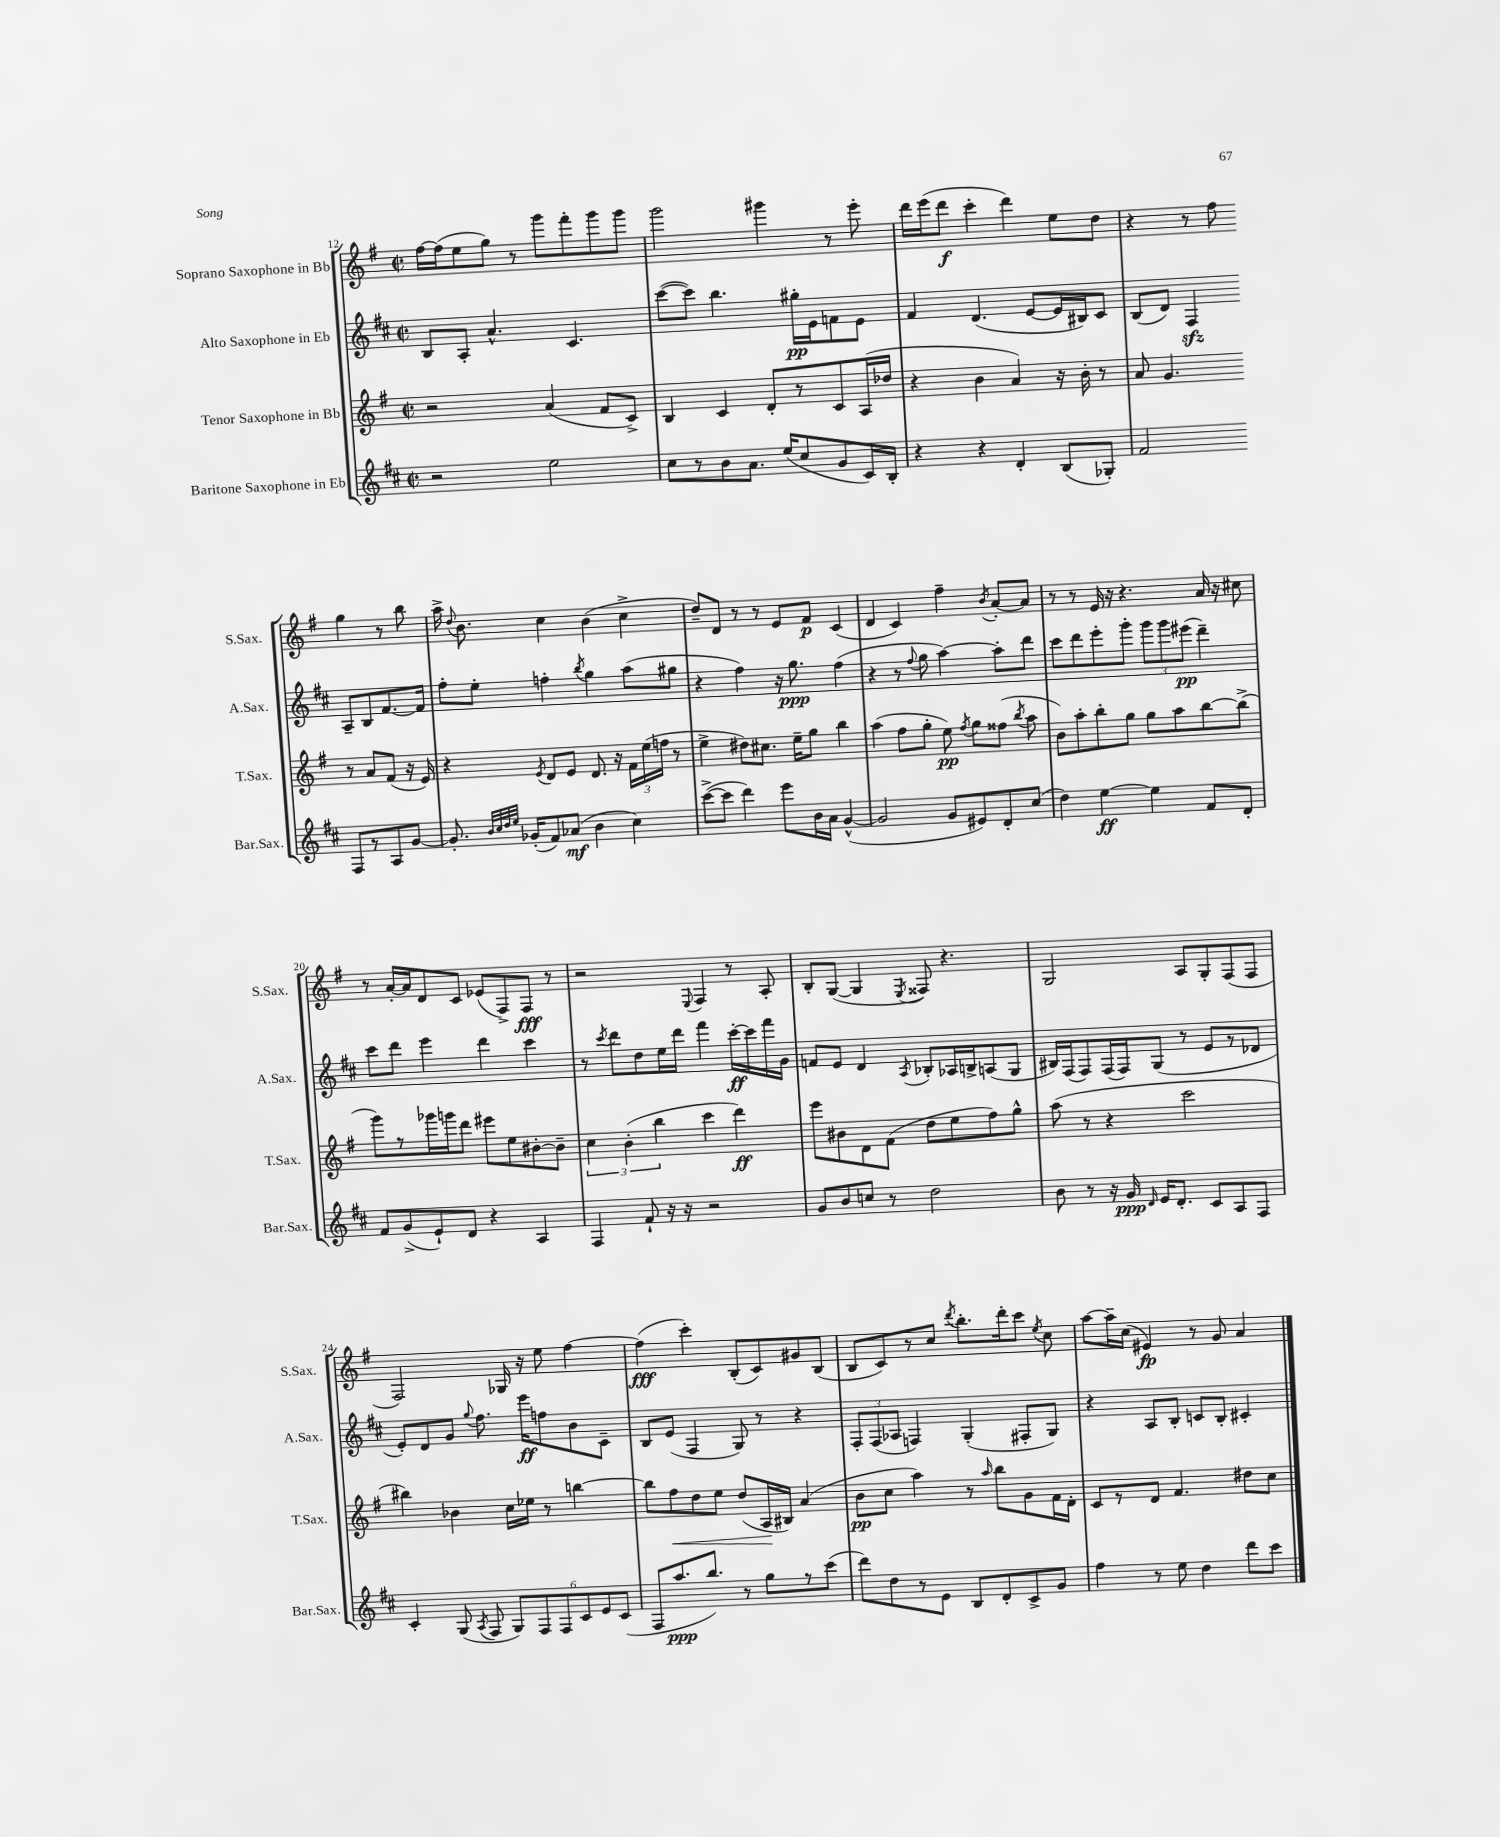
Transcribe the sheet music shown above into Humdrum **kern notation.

**kern	**kern	**kern	**kern
*staff4	*staff3	*staff2	*staff1
*clefG2	*clefG2	*clefG2	*clefG2
*k[f#c#]	*k[f#]	*k[f#c#]	*k[f#]
*M2/2	*M2/2	*M2/2	*M2/2
*met(c|)	*met(c|)	*met(c|)	*met(c|)
2r	2r	8B/L	[16ff#\LL
.	.	.	(16ff#\]J
.	.	8A'/J	8ee\
.	.	4.a^^/	8gg\J)
.	.	.	8r
2ee\	(4a/	.	8ggg\L
.	.	4.c#/	8fff#'\
.	8f#/L	.	8ggg\
.	8c^/J)	.	8ggg\J
=	=	=	=
8cc#\L	4B/	([8ccc#\L	2ggg\
8r	.	8ccc#\]J)	.
8b\	4c/	4.bb\	.
8.a\J	.	.	.
.	8d'/L	.	4ggg#\
(16ee/LK	.	.	.
8cc#/	8r	16gg#'\LL	.
.	.	16e\J	.
8g/	8c/	8f\	8r
16c#/L)	(16A/L	8e\J	8eee'\
16B'/JJ	16dd-/JJ	.	.
=	=	=	=
4r	4r	4f#/	16ddd\LL
.	.	.	(16eee\J
.	.	.	8ddd\J
4r	4b\	(4.d/	4ccc'\
4d'/	4a/)	.	4ddd\)
.	.	[8e/L	.
(8B/L	16r	16e/]L	8ee\L
.	16b'\	16B#/J)	.
8G-'/J)	8r	8c#/J	8dd\J
=	=	=	=
2f#/	8a/	(8B/L	4r
.	4.g/	8d/J)	.
.	.	4F#/	8r
.	.	.	8ff#\
8F#/L	8r	8A~/L	4gg\
8r	8a/L	8B/	.
8A/	(8f#/J	[8.f#/	8r
[8g/J	16r	.	8bb\
.	16e/)	16f#/]Jk	.
=	=	=	=
8.g'/]	4r	8ff#'\L	16aa^\
.	.	.	8qqdd/
.	.	.	8.b\
.	.	8ee'\J	.
32qqb/LLL	.	.	.
32qqcc#/	.	.	.
32qqdd/	.	.	.
32qqee/JJJ	.	.	.
(16g-'/LK	.	.	.
.	8qe/	.	.
8f#/)	8d/L	4ff'\	4cc\
(8a-/J	8e/J	.	.
.	.	8qbb/	.
4b\	8.d/	4gg\	(4b\
.	16r	.	.
4cc#\)	24f#\LL	(8aa\L	4cc^\
.	(24ee\	.	.
.	24ff\JJ	.	.
.	8r	8gg#\J	.
=	=	=	=
([8ccc#^\L	4ee^\	4r	8dd~/L)
8ccc#\]J	.	.	8d/J
4ddd\)	8dd#\L)	4ff#\)	8r
.	8.cc#\J	.	8r
8eee\L	.	16r	8e/L
.	16ee~\LK	8.gg\	.
16b\L	8gg\J	.	8f#/J
16a\JJ	.	.	.
([4g^^/	4bb\	(4ff#\	(4c/
=	=	=	=
2g/]	(4aa\	4r	4d/
.	8ff#\L	8r	4c/)
.	.	8qqff#/	.
.	8gg'\J	8gg\	.
8g/L	8ee\)	[4aa\)	4ff#~\
.	8qff#/	.	.
8e#/)	8gg\L	.	.
.	.	.	8qb/
8d'/	(8ff##\J	8aa'\]L	[8a'/L
.	8qbb/	.	.
(8cc#/J	8aa\	8ddd\J	8a/]J
=	=	=	=
4dd\)	8b\L)	8ccc#\L	8r
.	8aa'\	8ddd\	8r
[4ee\	8bb'\	8eee'\	16e/
.	.	.	16r
.	8gg\J	8ggg'\J	4.r
4ee\]	8gg\L	12ggg\L	.
.	.	12ggg\	.
.	8aa\	.	.
.	.	(12eee#\J	.
8f#/L	[8bb\	4ddd~\)	16a/
.	.	.	16r
8d'/J	(8bb^\]J	.	8cc#\
=	=	=	=
8f#/L	8ggg\L)	8ccc#\L	8r
(8g^/	8r	8ddd\J	[16a'/LL
.	.	.	16a/]J
8e`/)	16ggg-\L	4eee\	8d/
.	16ggg\J	.	.
8d/J	8ddd\J	.	8c/J
4r	8eee#\L	4ddd\	(8e-/L
.	8ee\	.	8F#^/)
4A/	[8b#'\	4ccc#\	8F#/J
.	8b#~\]J	.	8r
=	=	=	=
4F#/	6cc\	8r	2r
.	.	8qccc#/	.
.	.	8ddd\L	.
.	(6b'\	.	.
8f#`/	.	8dd\	.
.	6bb\	.	.
16r	.	16ee\L	.
16r	.	16ddd\JJ	.
.	.	.	8qqE/
2r	4ccc\	4fff#\	4F#/
.	4ddd\)	[16ccc#'\LL	8r
.	.	16ccc#\]	.
.	.	16fff#\	8A'/
.	.	16g\JJ	.
=	=	=	=
8g/L	8eee\L	8f/L	8B'/L
8b/	8b#\	8e/J	([8G/J
8cc/J	8d\	4d/	4G/]
8r	(8f#\J	.	.
.	.	8qA/	8qE/
2dd\	8dd\L	8B-'/L	8F##/)
.	8ee\	16A-/L	4.r
.	.	16B^/J	.
.	8ff#\)	(8A/	.
.	8gg^^\J	8G/J	.
=	=	=	=
8b\	(8aa\	16B#/LL)	2G/
.	.	(16F#/J	.
8r	8r	8F#/)	.
16r	4r	(16F#/L	.
16g/	.	16F#/J)	.
16qqd/	.	.	.
16e/LK	.	(8G/J	.
8.d'/J	.	.	.
.	2ccc\	8r	8A/L
8c#/L	.	8e/L	8G'/
8A/	.	8r	(8F#/
8F#/J	.	8d-/J	8F#/J
=	=	=	=
4c#'/	4bb#\)	8e'/L)	2F#/)
.	.	8d/	.
(8G/	4b-\	8g/J	.
8qA/	.	8qqgg/	.
8F#/	.	8.ff#\	.
12G/L)	16cc\LL	.	16G-/
.	16ee-\JJ	16eee\LK	16r
12F#/	.	.	.
.	8r	8ff\	8ee\
12F#/	.	.	.
12c#/	[4bb\	8b\	[4ff#\
12e/	.	.	.
.	.	8c#~\J	.
(12c#/J	.	.	.
=	=	=	=
8F#/L	8bb\]L	8B/L	(4ff#\]
8.aa/	8ff#\	(8e/J	.
.	8dd\	4F#/	4ccc'\)
8.bb/J)	.	.	.
.	8ee\J	.	.
8r	(8dd/L	8G/)	(8B'/L
8gg\L	16A/L	8r	8c/)
.	16B#/JJ)	.	.
8r	(4a/	4r	8g#/
(8ccc#\J	.	.	(8B/J
=	=	=	=
8ddd\L)	8b\L	12F#'/L	8B/L
.	.	(12F#/	.
8dd\	8cc\J	.	8c/)
.	.	12A-/J	.
8r	4aa\)	4F/)	8r
8e\J	.	.	8cc/J
.	.	.	8qddd/
8B/L	8r	(4G'/	8.bb'\L
.	16qqaa/	.	.
8d'/	8bb\L	.	.
.	.	.	16ddd'\k
8c#^/	8g\	8F#'/L	8ccc\J
.	.	.	8qee/
8g/J	16f#\L	8G/J)	8cc\
.	16d'\JJ	.	.
=	=	=	=
4ff#\	8c/L	4r	[8aa\L
.	8r	.	16aa~\]L
.	.	.	(16cc\JJ
8r	8d/J	8A/L	4e#/)
8ee\	4.f#/	8B'/J	.
4dd\	.	8c/L	8r
.	.	8B'/J	8g/
8ddd\L	8dd#\L	4c#'/	4a/
8ccc#\J	8cc\J	.	.
==	==	==	==
*-	*-	*-	*-
